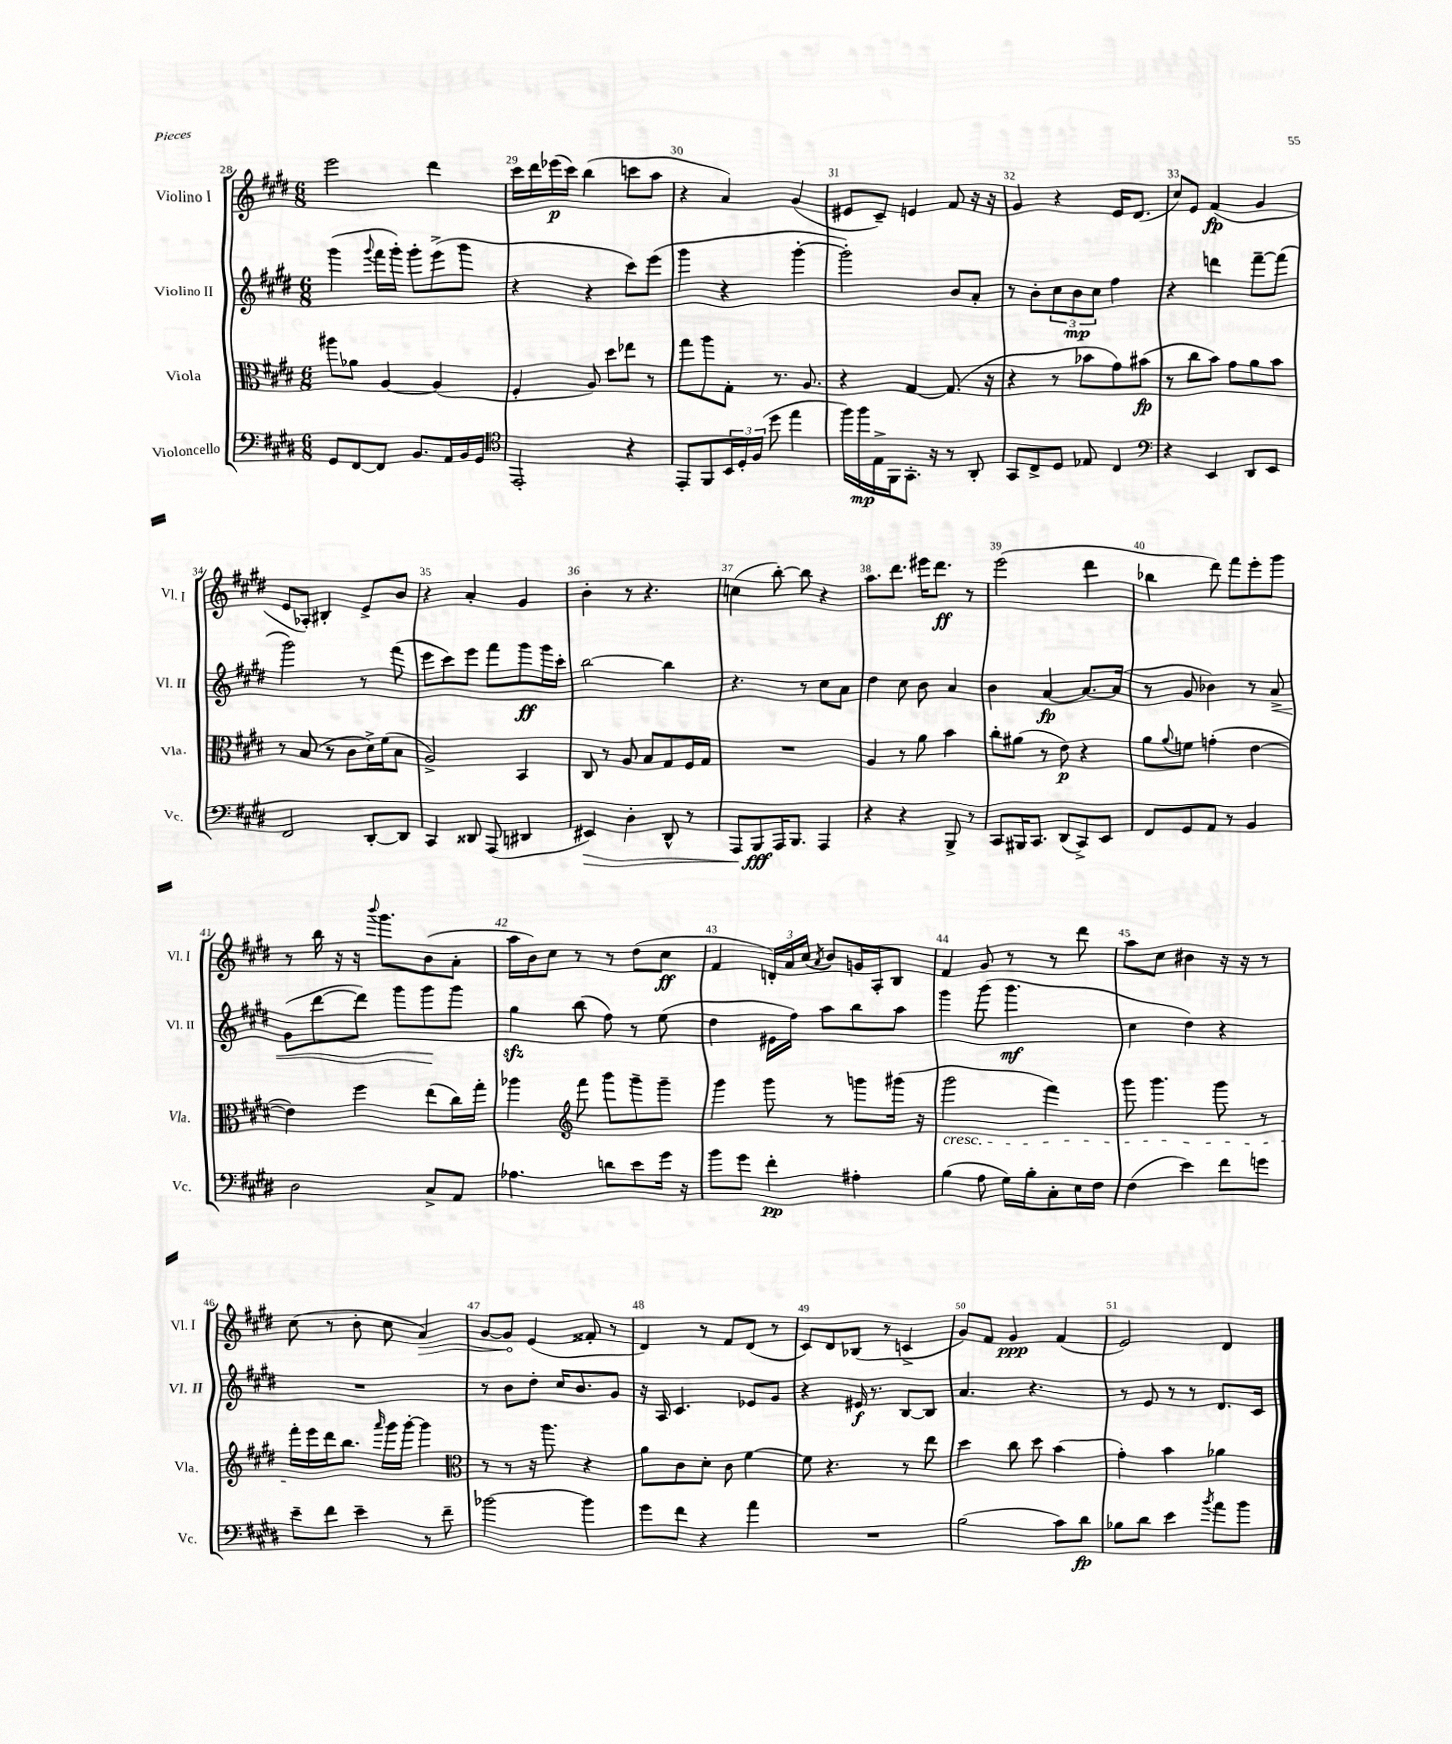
<<
\new StaffGroup <<
\new Staff = "s0" \with { instrumentName = "Violino I" shortInstrumentName = "Vl. I" } {
    \clef treble \key e \major \numericTimeSignature \time 6/8
    e'''2 dis'''4 |
    cis'''16 dis'''16 ees'''16\p( cis'''16) b''4( c'''8 a''8 |
    r4 a'4) gis'4( |
    eis'8 cis'8--) e'4 fis'8 r16 r16 |
    gis'4 r4 e'16 dis'8.( |
    cis''8) e'8 fis'4\fp( gis'4 |
    e'8 aes8-.) bis4-. e'8-> b'8 |
    r4 a'4-. gis'4 |
    b'4-. r8 r4. |
    c''4( b''8~-.) b''8 r4 |
    a''8. dis'''8. eis'''16 dis'''8.\ff r8 |
    e'''2( dis'''4 |
    bes''4 dis'''8) fis'''8 e'''8-. gis'''8 |
    r8 b''16 r16 r16 \appoggiatura { b'''8 } gis'''8. b'8( a'8-. |
    a''16 b'16) cis''8 r8 r8 dis''8( cis''8\ff |
    fis'4 \tuplet 3/2 { d'16-.) a'16 cis''16( } \acciaccatura { a'8 } b'8) g'16 a16-. b8 |
    fis'4 gis'8 r8 r8 dis'''8 |
    a''8 cis''8 bis'4 r16 r16 r8 |
    cis''8( r8 b'8-. cis''8 \once \override Hairpin.circled-tip = ##t a'4\>) |
    gis'8~ gis'8\! e'4( fisis'8-. r8 |
    dis'4) r8 fis'8 dis'8( r8 |
    cis'8) dis'8 bes8( r8 c'4-> |
    gis'8) fis'8 gis'4\ppp fis'4( |
    e'2) dis'4 \bar "|." |
}
\new Staff = "s1" \with { instrumentName = "Violino II" shortInstrumentName = "Vl. II" } {
    \clef treble \key e \major \numericTimeSignature \time 6/8
    gis'''4( \appoggiatura { gis'''8 } fis'''16 gis'''16-.) gis'''8-. e'''8->( gis'''8 |
    r4 r4 cis'''8) e'''8( |
    gis'''4 r4 gis'''4~-. |
    gis'''2-.) b'8 a'8-. |
    r8 b'8-. \tuplet 3/2 { cis''8 b'8\mp cis''8 } fis''4 |
    r4 d'''4 fis'''8~-- fis'''8( |
    gis'''2) r8 fis'''8( |
    e'''8 cis'''8) e'''8 fis'''8 gis'''8\ff gis'''16 cis'''16-. |
    b''2~ b''4 |
    r4. r8 cis''8 a'8 |
    dis''4 cis''8 b'8 a'4 |
    b'4 a'4~\fp a'8.~ a'16( |
    r8 gis'8 bes'4) r8 a'8->\< |
    gis'8( dis'''8~ dis'''8) gis'''8 gis'''8\! gis'''8 |
    gis''4\sfz b''8( fis''8) r8 e''8( |
    dis''4 eis'16 fis''16) a''8 b''8 a''8 |
    gis'''4 gis'''8( gis'''4.\mf |
    cis''4 dis''4) r4 |
    R2. |
    r8 b'8 dis''8-. cis''16 b'8. gis'8 |
    r16 a16 cis'4. ees'8 gis'8 |
    r4 eis'16\f r8. b8~ b8 |
    a'4. r4. |
    r8 e'8 r8 r8 dis'8. cis'16 \bar "|." |
}
\new Staff = "s2" \with { instrumentName = "Viola" shortInstrumentName = "Vla." } {
    \clef alto \key e \major \numericTimeSignature \time 6/8
    ais''8 aes'8 a4~ a4( |
    fis4-. a8) dis''8 ees''8 r8 |
    gis''8 a''8 gis8-. r8. a8. |
    r4 gis4~ gis8.( r16 |
    r4 r8 bes'8 gis'8) bis'8\fp( |
    r8 cis''8 b'8) gis'8 a'8 b'8 |
    r8 b8( r8 cis'8 dis'16->) fis'16( b8 |
    a2->) b,4 |
    cis8 r8 a8 b8 gis8 fis16 gis16 |
    R2. |
    a4 r8 a'8 b'4 |
    cis''8-. ais'8( r8 e'8\p) r4 |
    a'8 \appoggiatura { a'8 } f'8 g'4-.( e'4~ |
    e'4) fis''4 e''8( cis''16) gis''16-. |
    aes''4 \clef treble fis'''8 gis'''8 gis'''8-- gis'''8-- |
    gis'''4 gis'''8 r8 g'''8 gis'''16( r16 |
    gis'''2\cresc fis'''4) |
    gis'''8 gis'''4. gis'''8 r8 |
    fis'''16-.\! e'''16 dis'''16 b''8. \grace { a'''16 } gis'''16 gis'''16~-. gis'''4 |
    \clef alto r8 r8 r16 a''8. r4 |
    a'8 cis'8 dis'8-. cis'8 fis'4~ |
    fis'8 r4. r8 e''8 |
    dis''4 cis''8 dis''8 b'4( |
    gis'4-.) b'4 aes'4 \bar "|." |
}
\new Staff = "s3" \with { instrumentName = "Violoncello" shortInstrumentName = "Vc." } {
    \clef bass \key e \major \numericTimeSignature \time 6/8
    gis,8 fis,8~ fis,8 b,8. a,16 b,16 gis,16 |
    \clef tenor e,2-. r4 |
    e,8-. fis,8 \tuplet 3/2 { b,16 dis16-. fis16( } dis''8 e''4 |
    fis''16) fis''16\mp e16-> fis,16 gis,8.-. r16 r8 a,8-. |
    gis,8 cis8-> dis8 ees8 cis4 |
    \clef bass r4 e,4 dis,8 e,8 |
    fis,2 dis,8~-. dis,8 |
    cis,4 disis,8 a,,8( dis,4 |
    eis,4\>) dis4-. dis,8-^ r8 |
    a,,8 b,,8\fff\! a,,16 b,,8. a,,4 |
    r4 r4 b,,8-> r8 |
    cis,8 bis,,16 cis,8. dis,8( cis,8->) e,8 |
    fis,8 gis,8 a,8 r8 b,4 |
    dis2 cis8-> a,8 |
    aes4. d'8 e'8 gis'16 r16 |
    b'8 gis'8 fis'4-.\pp ais4-. |
    b4( a8 gis16) b16-. cis8-. e16 fis16 |
    fis4( e'4) fis'8 g'8 |
    e'8-- fis'8 e'4-- r8 fis'8-- |
    bes'2~ bes'4 |
    gis'8 fis'8 r4 a'4 |
    R2. |
    b2( cis'8) dis'8\fp |
    bes8 dis'8 e'4 \acciaccatura { b'8 } a'8 b'8 \bar "|." |
}
>>
>>
\layout { \context { \Score currentBarNumber = #28 \override BarNumber.break-visibility = ##(#f #t #t) barNumberVisibility = #all-bar-numbers-visible } }
